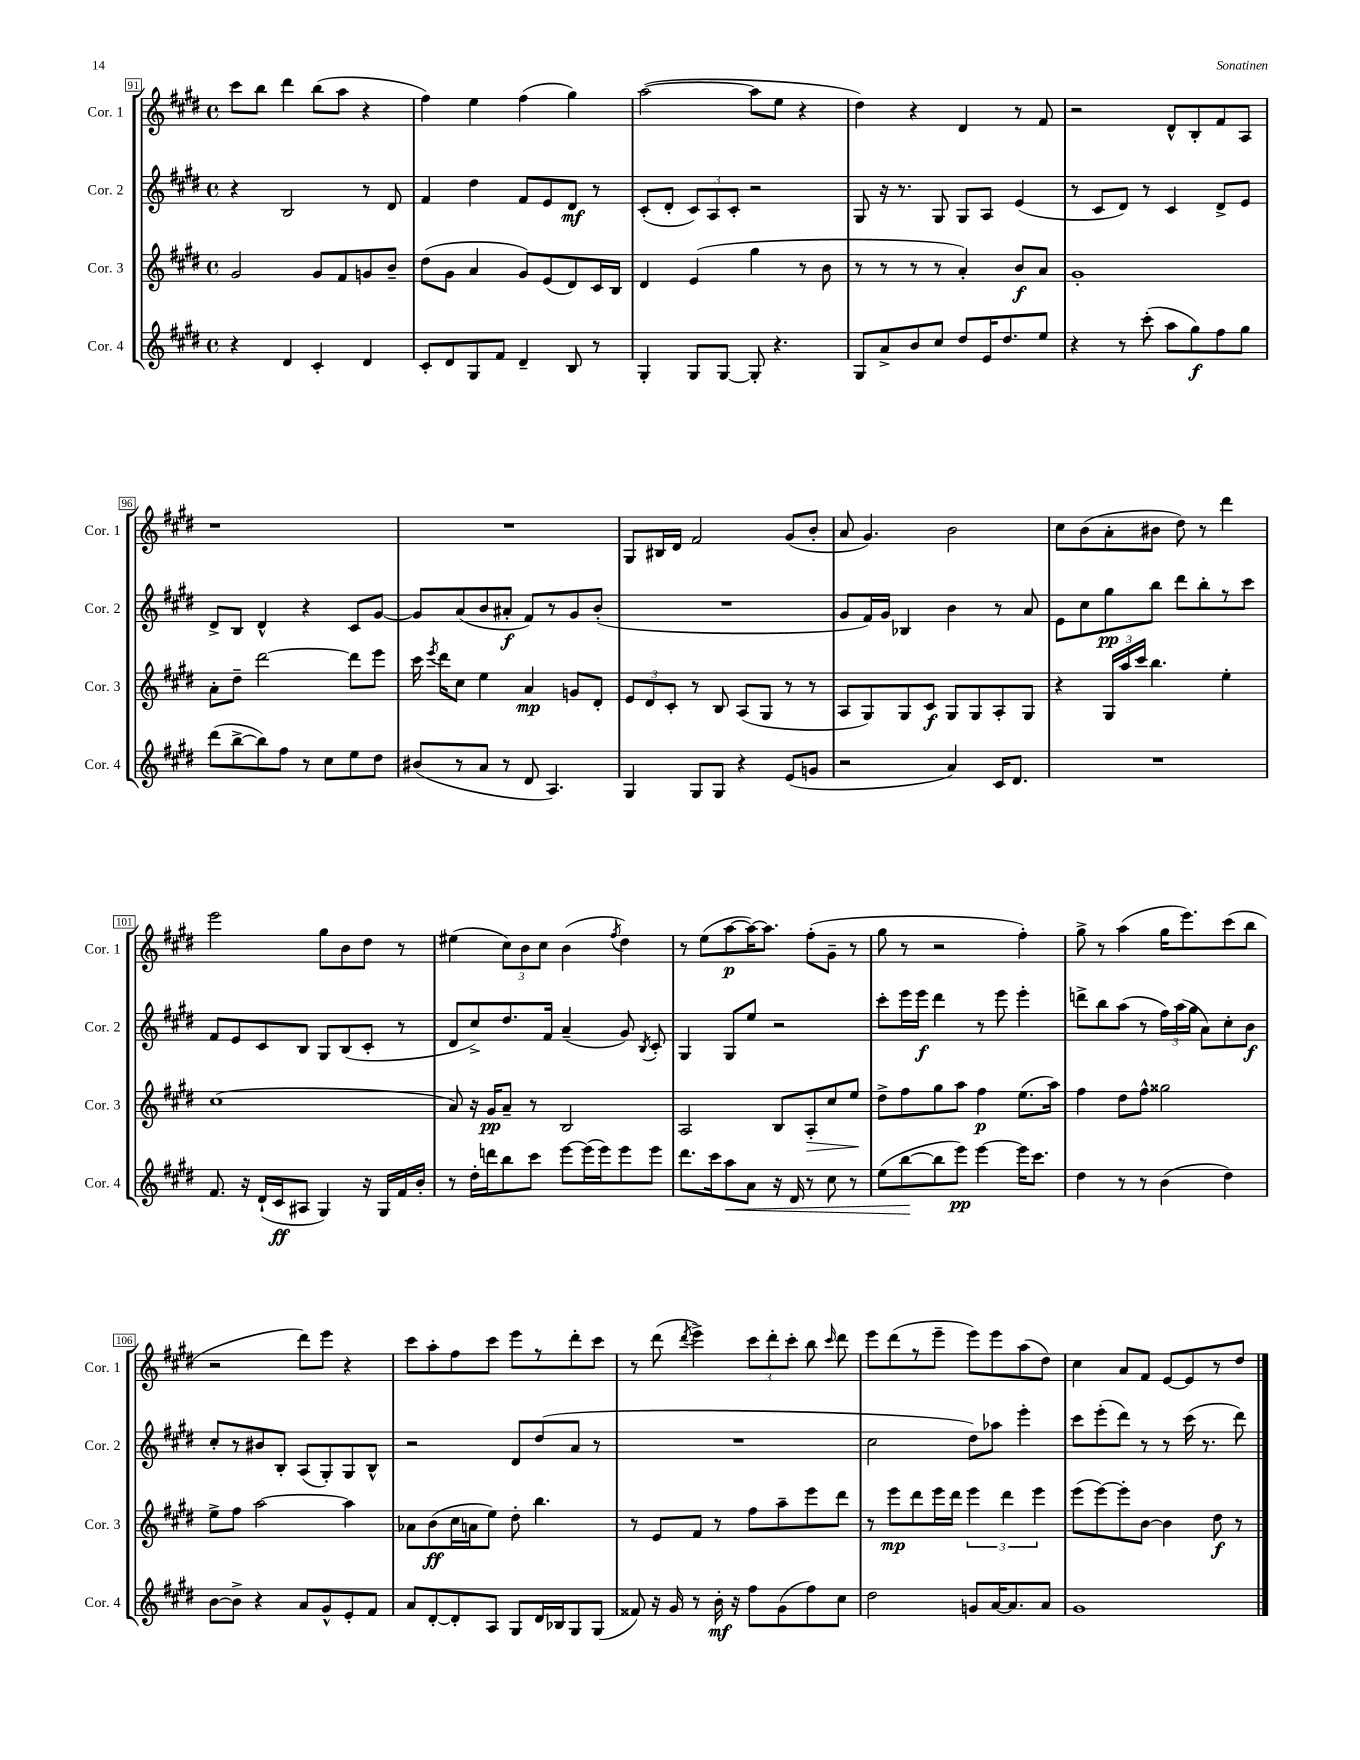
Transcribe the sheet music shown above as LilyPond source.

<<
\new StaffGroup <<
\new Staff = "s0" \with { instrumentName = "Cor. 1" shortInstrumentName = "Cor. 1" } {
    \clef treble \key e \major \defaultTimeSignature \time 4/4
    \autoBeamOff cis'''8[ b''8] dis'''4 b''8[( a''8] r4 |
    fis''4) e''4 fis''4( gis''4) |
    a''2~( a''8[ e''8] r4 |
    dis''4) r4 dis'4 r8 fis'8 |
    r2 dis'8[-^ b8-. fis'8 a8] |
    r1 |
    R1 |
    gis8[ bis16 dis'16] fis'2 gis'8[( b'8]-. |
    a'8 gis'4.) b'2 |
    cis''8[ b'8( a'8-. bis'8] dis''8) r8 dis'''4 |
    e'''2 gis''8[ b'8 dis''8] r8 |
    eis''4( \tuplet 3/2 { cis''8[) b'8 cis''8] } b'4( \acciaccatura { fis''8 } dis''4) |
    r8 e''8[( a''8~\p a''16~) a''8.] fis''8[-.( gis'8]-- r8 |
    gis''8 r8 r2 fis''4-.) |
    gis''8-> r8 a''4( gis''16[ e'''8.) cis'''8( b''8] |
    r2 dis'''8[) e'''8] r4 |
    cis'''8[ a''8-. fis''8 cis'''8] e'''8[ r8 dis'''8-. cis'''8] |
    r8 dis'''8( \acciaccatura { dis'''8 } e'''4->) \tuplet 3/2 { cis'''8[ dis'''8-. cis'''8]-. } b''8 \grace { cis'''16 } dis'''8 |
    e'''8[ dis'''8( r8 e'''8]-- e'''8[) e'''8 a''8( dis''8]) |
    cis''4 a'8[ fis'8] e'8[~ e'8 r8 dis''8] \bar "|." |
}
\new Staff = "s1" \with { instrumentName = "Cor. 2" shortInstrumentName = "Cor. 2" } {
    \clef treble \key e \major \defaultTimeSignature \time 4/4
    \autoBeamOff r4 b2 r8 dis'8 |
    fis'4 dis''4 fis'8[ e'8 dis'8]\mf r8 |
    cis'8[-.( dis'8]-. \tuplet 3/2 { cis'8[) a8 cis'8]-. } r2 |
    gis8 r16 r8. gis8 gis8[ a8] e'4( |
    r8 cis'8[ dis'8]) r8 cis'4 dis'8[-> e'8] |
    dis'8[-> b8] dis'4-^ r4 cis'8[ gis'8]~ |
    gis'8[ a'8( b'8 ais'8]-.\f fis'8[) r8 gis'8 b'8]-.( |
    R1 |
    gis'8[ fis'16) gis'16] bes4 b'4 r8 a'8 |
    e'8[ cis''8 gis''8\pp b''8] dis'''8[ b''8-. r8 cis'''8] |
    fis'8[ e'8 cis'8 b8] gis8[ b8( cis'8]-. r8 |
    dis'8[ cis''8->) dis''8. fis'16] a'4--( gis'8) \acciaccatura { b8 } cis'8-. |
    gis4 gis8[ e''8] r2 |
    cis'''8[-. e'''16 e'''16]\f dis'''4 r8 e'''8 e'''4-. |
    d'''8[-> b''8 a''8]( r8 \tuplet 3/2 { fis''16[) a''16( gis''16] } a'8[) cis''8-. b'8]\f |
    cis''8[-. r8 bis'8 b8]-. a8[( gis8-.) gis8 b8]-^ |
    r2 dis'8[ dis''8( a'8] r8 |
    R1 |
    cis''2 dis''8[) aes''8] e'''4-. |
    cis'''8[ e'''8-.( dis'''8]) r8 r8 cis'''16( r8. dis'''8) \bar "|." |
}
\new Staff = "s2" \with { instrumentName = "Cor. 3" shortInstrumentName = "Cor. 3" } {
    \clef treble \key e \major \defaultTimeSignature \time 4/4
    \autoBeamOff gis'2 gis'8[ fis'8 g'8 b'8]-- |
    dis''8[( gis'8] a'4 gis'8[) e'8( dis'8) cis'16 b16] |
    dis'4 e'4( gis''4 r8 b'8 |
    r8 r8 r8 r8 a'4-.) b'8[\f a'8] |
    gis'1-. |
    a'8[-. dis''8]-- dis'''2~ dis'''8[ e'''8] |
    cis'''16 \acciaccatura { e'''8 } dis'''16[ cis''8] e''4 a'4\mp g'8[ dis'8]-. |
    \tuplet 3/2 { e'8[ dis'8 cis'8]-. } r8 b8 a8[( gis8] r8 r8 |
    a8[ gis8) gis8 cis'8]\f gis8[ gis8 a8-. gis8] |
    r4 \tuplet 3/2 { gis16[ a''16 cis'''16] } b''4. e''4-. |
    cis''1( |
    a'8) r16 gis'16[\pp a'8]-- r8 b2 |
    a2 b8[ a8-.\> cis''8 e''8]\! |
    dis''8[-> fis''8 gis''8 a''8] fis''4\p e''8.[( a''16]) |
    fis''4 dis''8[ fis''8]-^ gisis''2 |
    e''8[-> fis''8] a''2~ a''4 |
    aes'8[ b'8\ff( cis''16 a'16 e''8]) dis''8-. b''4. |
    r8 e'8[ fis'8] r8 fis''8[ a''8-- e'''8 dis'''8] |
    r8 e'''8[\mp dis'''8 e'''16 dis'''16] \tuplet 3/2 { e'''4 dis'''4 e'''4 } |
    e'''8[( e'''8~) e'''8-. b'8]~ b'4 dis''8\f r8 \bar "|." |
}
\new Staff = "s3" \with { instrumentName = "Cor. 4" shortInstrumentName = "Cor. 4" } {
    \clef treble \key e \major \defaultTimeSignature \time 4/4
    \autoBeamOff r4 dis'4 cis'4-. dis'4 |
    cis'8[-. dis'8 gis8 fis'8] dis'4-- b8 r8 |
    gis4-. gis8[ gis8]~ gis8-. r4. |
    gis8[ a'8-> b'8 cis''8] dis''8[ e'16 dis''8. e''8] |
    r4 r8 cis'''8-.( a''8[ gis''8\f) fis''8 gis''8] |
    dis'''8[( b''8~-> b''8) fis''8] r8 cis''8[ e''8 dis''8] |
    bis'8[( r8 a'8] r8 dis'8 a4.) |
    gis4 gis8[ gis8] r4 e'8[( g'8] |
    r2 a'4) cis'16[ dis'8.] |
    R1 |
    fis'8. r16 dis'16[-!( cis'16\ff ais8] gis4) r16 gis16[ fis'16 b'16]-. |
    r8 dis''16[-. d'''16 b''8 cis'''8] e'''8[~ e'''16( e'''16) e'''8 e'''8] |
    dis'''8.[ cis'''16 a''8\< a'8] r16 dis'16 r8 cis''8 r8 |
    e''8[( b''8~\! b''8 e'''8]\pp) e'''4~ e'''16[ cis'''8.] |
    dis''4 r8 r8 b'4( dis''4) |
    b'8[~ b'8]-> r4 a'8[ gis'8-^ e'8-. fis'8] |
    a'8[ dis'8~-. dis'8-. a8] gis8[ dis'16 bes16 gis8 gis8]( |
    fisis'8) r16 gis'16 r8 b'16-.\mf r16 fis''8[ gis'8( fis''8) cis''8] |
    dis''2 g'8[ a'16~ a'8. a'8] |
    gis'1 \bar "|." |
}
>>
>>
\layout { \context { \Score currentBarNumber = #91 \override BarNumber.stencil = #(make-stencil-boxer 0.1 0.3 ly:text-interface::print) } }
